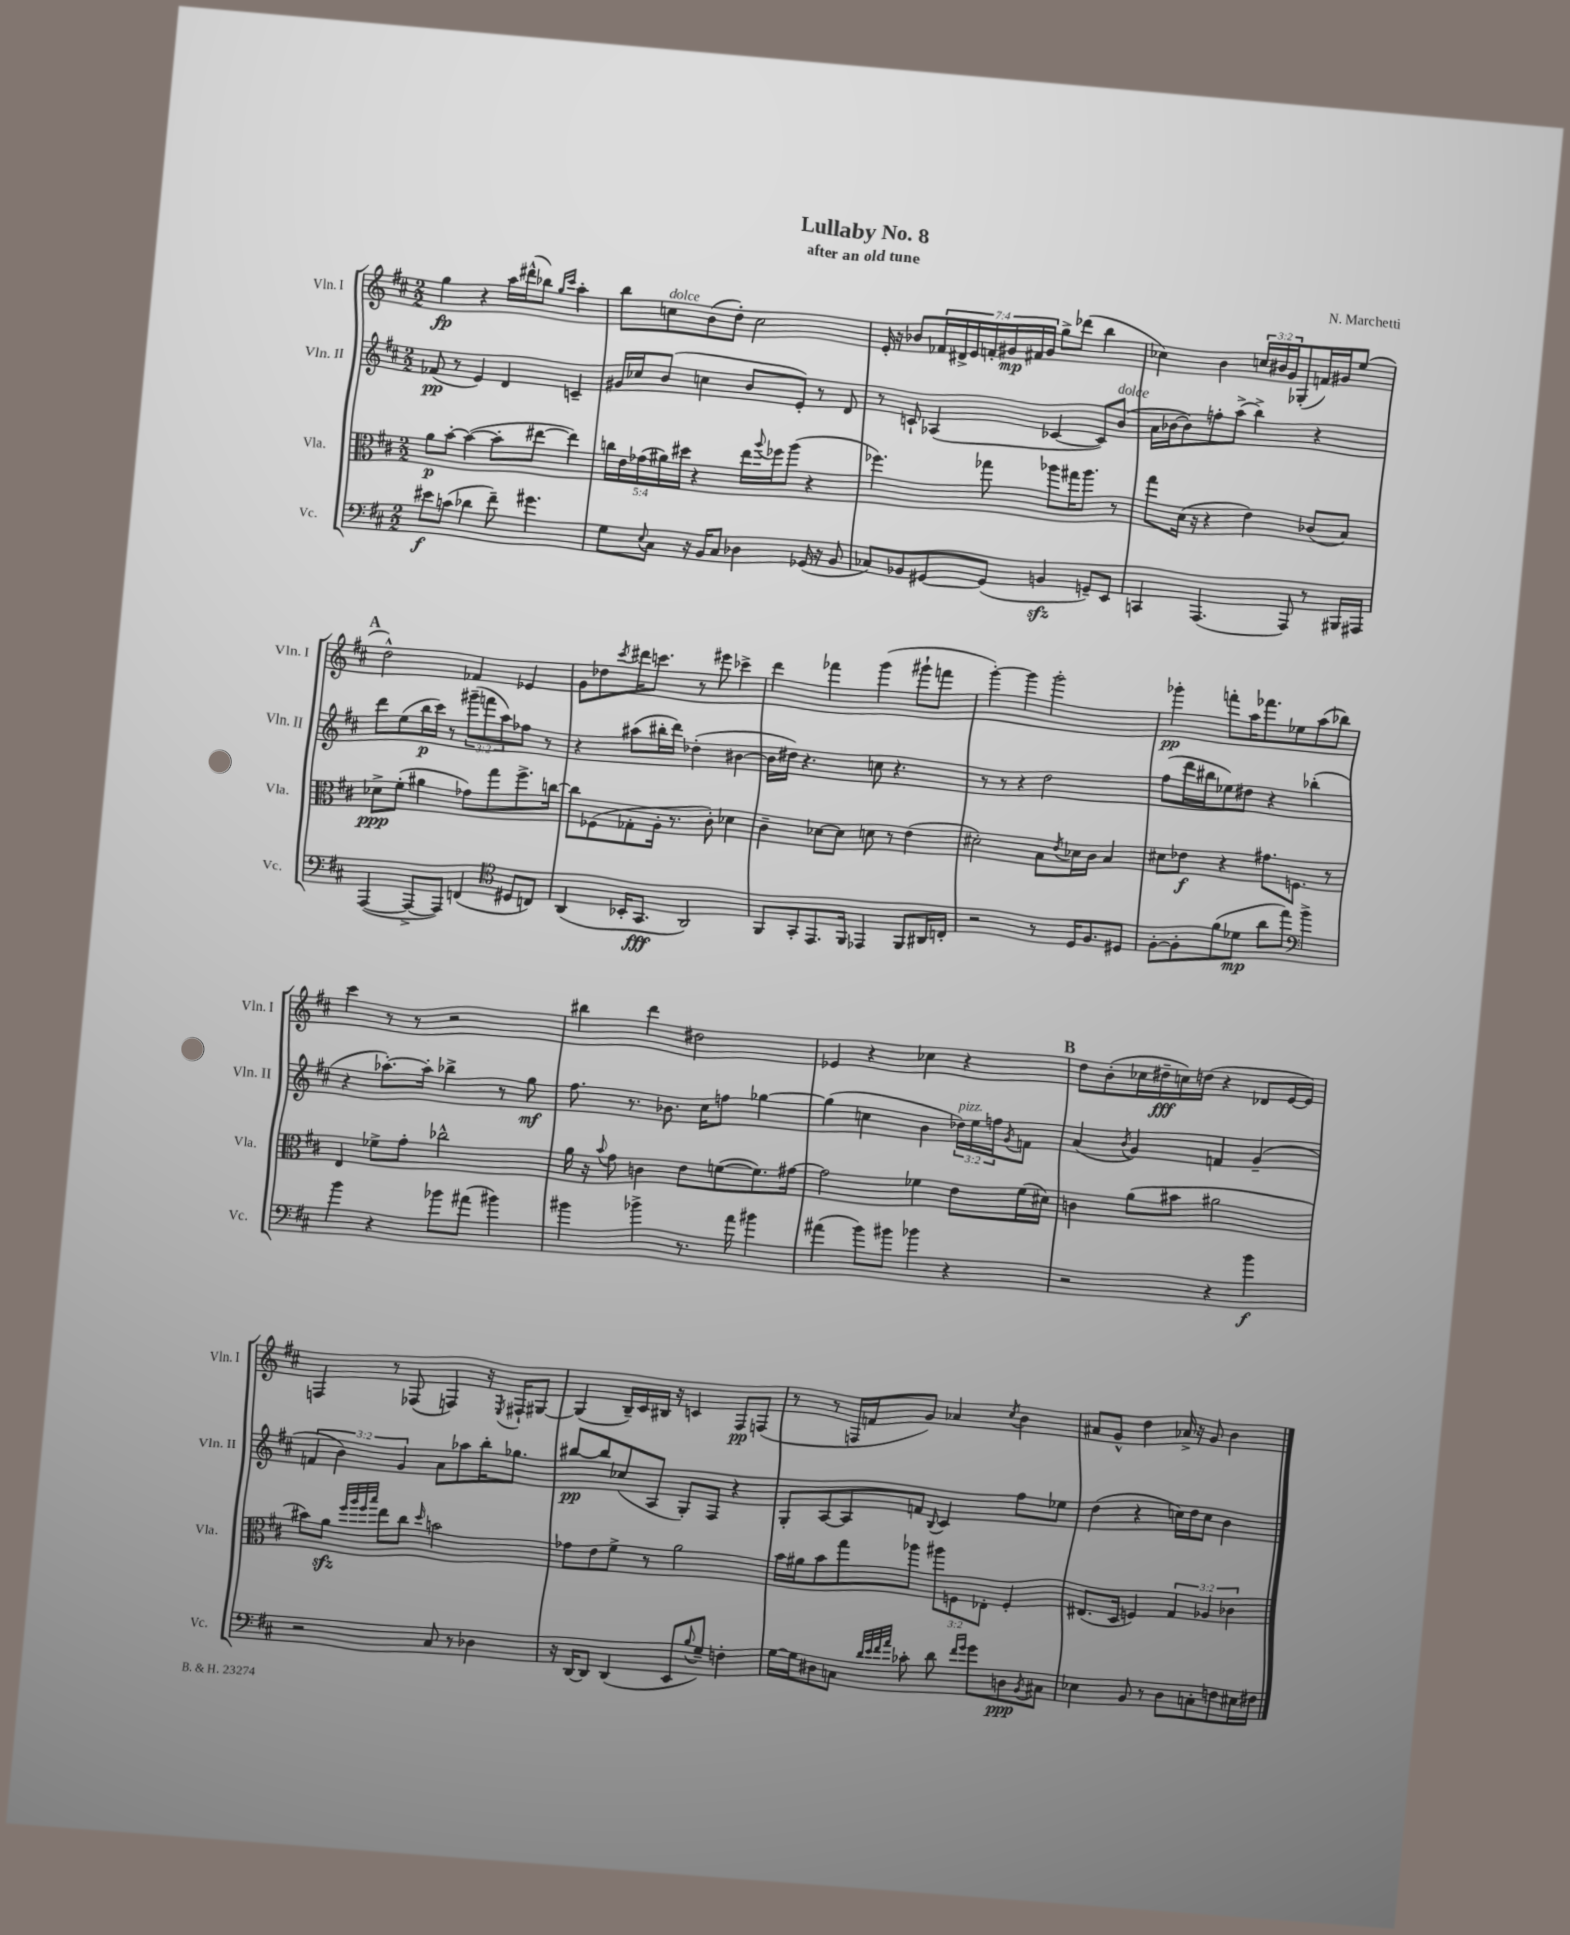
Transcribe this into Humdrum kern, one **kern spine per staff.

**kern	**kern	**kern	**kern
*staff4	*staff3	*staff2	*staff1
*clefF4	*clefC3	*clefG2	*clefG2
*k[f#c#]	*k[f#c#]	*k[f#c#]	*k[f#c#]
*M2/2	*M2/2	*M2/2	*M2/2
8e#	8a	(8f-	4gg
(8c	[8b'	8r	.
4d-	(4b_	4e)	4r
8f#~)	8b']	4d	16aa
.	.	.	(16ddd#^^
4.g#	[8ee#	.	8bb-)
.	.	.	16qqgg
.	.	.	16qqccc#
.	4ee#])	4c~	4aa'
=	=	=	=
8G	20cc	16g#	8bb
.	20e	.	.
.	.	16cc-	.
.	(20g-	.	.
8qqE	.	.	.
8C#	.	(8b	8cc
.	20a#)	.	.
.	20dd#	.	.
16r	4r	4cc	(8b
16BB	.	.	.
8C#	.	.	8dd')
4D-	16ee	8b	2cc
.	8qqaa	.	.
.	16ff-	.	.
.	(8aa	8e')	.
(16GG-	4r	8r	.
16r	.	.	.
8BB	.	8d	.
=	=	=	=
8C-)	4.ff-)	8r	16e'
.	.	.	16r
8BB-	.	8c`	8b-
[8GG#	.	(4A-	28f-
.	.	.	28d#^
.	.	.	28e
.	.	.	28f'
(8GG#]	8gg-	.	.
.	.	.	28g#
.	.	.	28f#
.	.	.	28g#
4BB	8aa-	[4c-	8gg^
.	16gg#	.	(8ddd-
.	8.aa-	.	.
8GG~)	.	8c-])	4bb
8EE	8r	(8b	.
=	=	=	=
4CC	8gg	16a	4cc-)
.	.	[16b-	.
.	(16d	8b-])	.
.	16r	.	.
(4.AAA	4r	8ff'	4b
.	.	(8aa^	.
.	4e)	4bb^)	24cc
.	.	.	24b#
.	.	.	24g
8AAA)	.	.	(8G-'
8r	(8c-	4r	16f)
.	.	.	16g#
16BBB#	8B)	.	(8ee
16AAA#	.	.	.
=	=	=	=
([4AAA	8d-^	8ddd	2dd^^)
.	(8f#'	(8ee	.
8AAA^_	4a#	16bb	.
.	.	16ccc#)	.
8AAA])	.	8r	.
(4FF	8g-)	(12ggg#~	4f-
.	.	12fff	.
.	8gg	.	.
.	.	12aa)	.
*clefC4	*	*	*
8D#	8.ff#^	8ff-	4e-
8C)	.	8r	.
.	[16cc	.	.
=	=	=	=
(4AA	8cc]	4r	8g
.	(8F-	.	8dd-
.	.	.	8qccc#
16BB-'	8G-'	(8aa#	16ddd#
8.GG	.	.	8.ccc
.	16A'	16bb#'	.
.	8.r	16ddd)	.
2AA)	.	(4dd-'	8r
.	8c#')	.	8eee#
.	4d-	[4b#	4ccc-^
=	=	=	=
8FF#	4c#~	16b#]	4ddd
.	.	16dd#)	.
8GG'	.	4.r	.
8.EE	[8d-	.	4fff-
.	8d-]	.	.
16FF#	.	.	.
4EE-	8d	8cc	(4ggg
.	8r	4.r	.
8FF#	(4e	.	8ggg#`
16AA#	.	.	8fff
16C'	.	.	.
=	=	=	=
2r	2d#')	8r	[4ggg')
.	.	8r	.
.	.	4r	4ggg]
8r	8B	2dd	2ggg'
.	8qe	.	.
16D	16d-	.	.
8.F#	16c#	.	.
.	4B	.	.
8D#	.	.	.
=	=	=	=
[8F#'	8d#	(8ff#	4ggg-'
8F#']	8e-	16ddd	.
.	.	16bb#	.
(8f#	4r	8ee-)	8fff'
8d-	.	8dd#	16aa
.	.	.	8.fff-
8a	8.g#	4r	.
8ee)	.	.	8ee-
.	8.F	.	.
*clefF4	*	*	*
4b^	.	(4bb-'	(8aa
.	8r	.	8bb-)
=	=	=	=
4b	4E	4r	4ccc#
4r	8f-^	[8.aa-')	8r
.	8g'	.	8r
.	.	16aa-']	.
8b-	2cc-^^	4bb-^	2r
(8a#	.	.	.
4b#)	.	8r	.
.	.	8gg	.
=	=	=	=
4b#	16a	8.ff#	4bb#
.	16r	.	.
.	8qqb	.	.
.	8g	.	.
.	.	8.r	.
4b-^	4c	.	4ddd
.	.	8.b-	.
8.r	8e	.	2dd#
.	.	16cc#	.
.	([8f	8ff	.
16a	.	.	.
4b#	8.f])	[4gg-	.
.	[16g#	.	.
=	=	=	=
(4a#	2g#]	(4gg-]	4e-
8b)	.	4cc	4r
8b#	.	.	.
4b-	4f-	4b	4cc-
4r	8e	24dd-)	4r
.	.	24ee	.
.	.	24ff	.
.	.	8qg	.
.	(16f-	8f	.
.	16d#)	.	.
=	=	=	=
2r	4c	(4a	8dd
.	.	.	(8b'
.	.	8qb	.
.	(8a	4g)	16cc-
.	.	.	16dd#~
.	8b#	.	16cc)
.	.	.	(16dd
4r	2a#	4f	4r
4b	.	(4g~	8d-
.	.	.	[16e
.	.	.	16e])
=	=	=	=
2r	8b#)	6f	4F
.	8a	.	.
.	.	6b)	.
.	32qqff#	.	.
.	32qqaa	.	.
.	32qqff#	.	.
.	32qqbb	.	.
.	8ee	.	8r
.	.	6g	.
.	8cc#	.	(8F-
.	16qqdd	.	.
8C#	2b	8a	4F)
8r	.	8aa-	.
4D-	.	16bb'	16r
.	.	.	8qE
.	.	8.gg-	16F#`
.	.	.	[8G#
=	=	=	=
16r	8g-	[8bb#	(4G#]
[16DD	.	.	.
8DD]	8e	8bb#]	.
(4DD	8f#^	(8cc-	16B~)
.	.	.	16c#
.	8r	8A	16B#
.	.	.	16r
8EE	2a	8G')	4c
8qqB	.	.	.
8G~)	.	8F#	.
4F'	.	4r	8F#
.	.	.	(8F
=	=	=	=
[16G	16b	8G'	8r
16G]	16a#	.	.
8D#	8b	[8A	8r
8C	8gg	8A]	16F
.	.	.	16f
32qqd	.	.	.
32qqe	.	.	.
32qqf#	.	.	.
32qqa	.	.	.
8c-'	8aa-	8f	8g)
.	.	8qqB	.
8d	12aa#	4c#	4a-
.	12F	.	.
16qqf#	.	.	.
16qqg	.	.	.
8g	.	.	.
.	12E-'	.	.
.	.	.	8qcc#
8D	4F'	8ff#	4b
8qBB	.	.	.
8C#	.	8ee-	.
=	=	=	=
4E-	(8.E#	(4dd	8a#
.	.	.	8g^^
.	16D	.	.
8BB	4F)	4r	4dd
8r	.	.	.
8D	6G	16cc)	16a-^
.	.	16dd	16r
8C'	.	8cc	8g
.	6A-	.	.
8F	.	4b	4b
.	6c-	.	.
16E#	.	.	.
16F#	.	.	.
==	==	==	==
*-	*-	*-	*-
